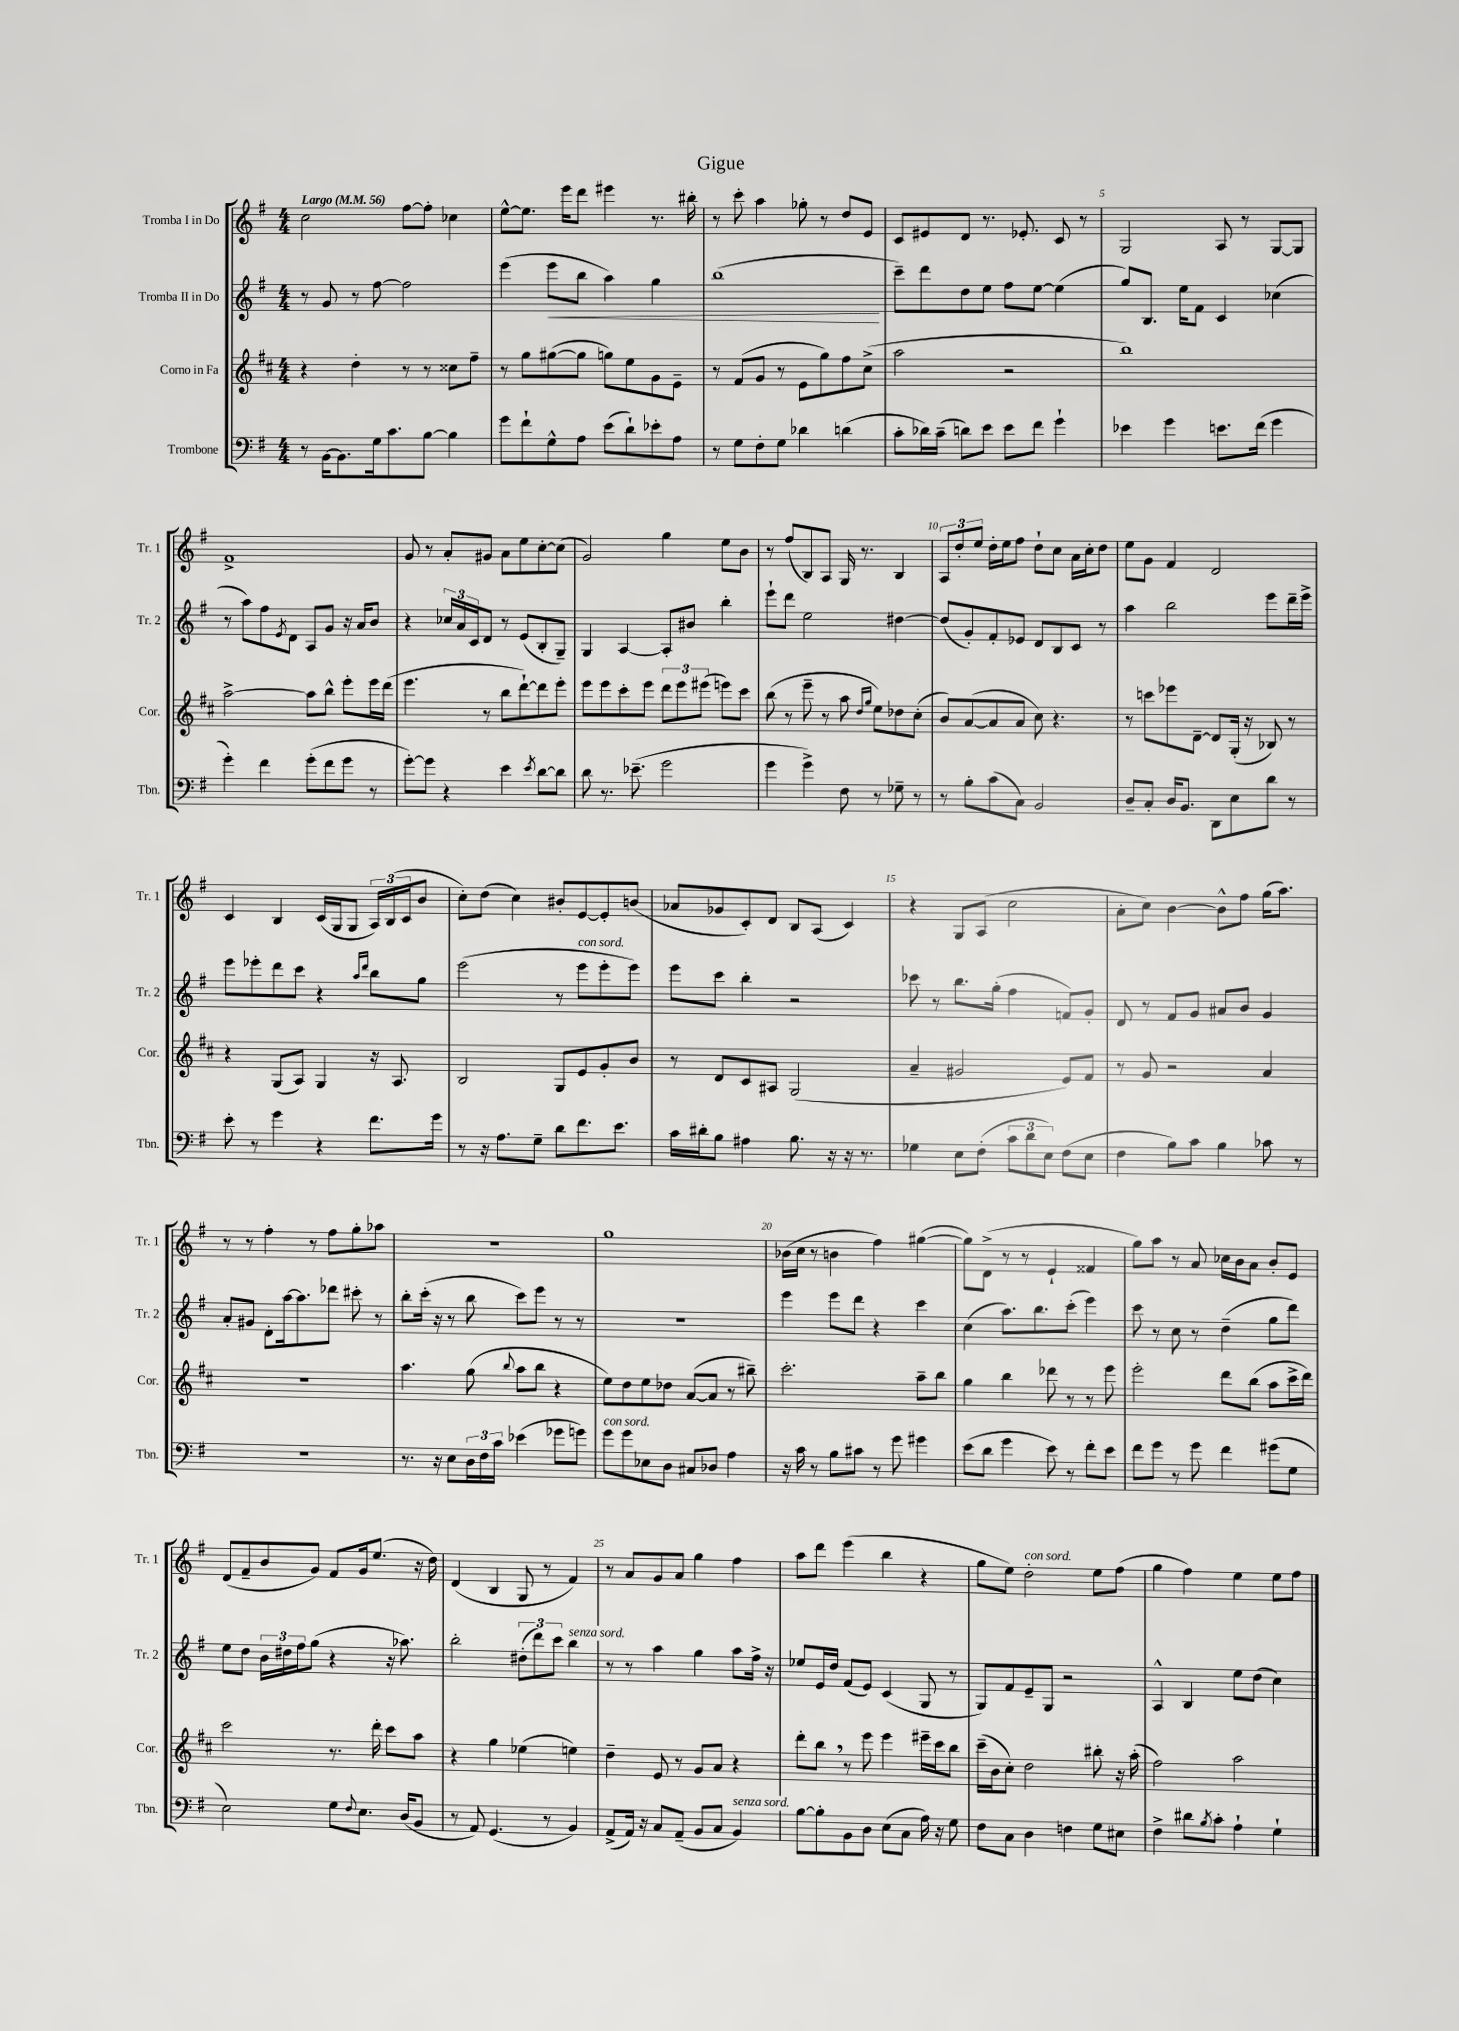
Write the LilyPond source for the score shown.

\header { title = "Gigue" }
<<
\new StaffGroup <<
\new Staff = "s0" \with { instrumentName = "Tromba I in Do" shortInstrumentName = "Tr. 1" } {
    \clef treble \key g \major \numericTimeSignature \time 4/4 \tempo "Largo" 4 = 56
    c''2 fis''8~ fis''8-. ces''4 |
    e''8~-^ e''8. e'''16 d'''8 eis'''4 r8. bis''16-. |
    r8 c'''8-. a''4 ges''8-. r8 d''8 e'8 |
    c'8 eis'8 d'8 r8. ees'8.-. c'8 r8 |
    g2 a8 r8 g8~ g8 |
    fis'1-> |
    g'8 r8 a'8-. gis'8 a'8 e''8 c''8~-. c''8( |
    g'2) g''4 e''8 b'8 |
    r8 fis''8( b8) a8 g16 r8. b4 |
    \tuplet 3/2 { a8 d''8-. e''8 } d''16-. e''16 fis''8 d''8-! c''8 a'16 c''16-. d''8 |
    e''8 g'8 fis'4 d'2 |
    c'4 b4 c'16( g16 g8 \tuplet 3/2 { a16) b16( c'16 } b'8 |
    c''8-.) d''8( c''4) bis'8-. e'8~ e'8-. b'8( |
    aes'8 ges'8 c'8-.) d'8 b8 a8( c'4) |
    r4 g8 a8( c''2 |
    a'8-. c''8) b'4~ b'8-^ fis''8 g''16( a''8.) |
    r8 r8 fis''4-. r8 fis''8 g''8-. aes''8 |
    R1 |
    g''1 |
    bes'16( c''16 r8 b'4 fis''4) gis''4~( |
    gis''8) d'8->( r8 r8 e'4-! fisis'4 |
    g''8) a''8 r8 a'8 ces''16 b'16 a'8 b'8-. e'8 |
    d'8( fis'8-- b'8 g'8) fis'8 g'16 e''8.( r16 d''16) |
    d'4( b4 g8 r8 fis'4) |
    r8 a'8 g'8 a'8 g''4 fis''4 |
    a''8 d'''8 e'''4( b''4 r4 |
    g''8 e''8) d''2-.^\markup { \italic "con sord." } e''8 fis''8( |
    g''4 fis''4) e''4 e''8 fis''8 \bar "|." |
}
\new Staff = "s1" \with { instrumentName = "Tromba II in Do" shortInstrumentName = "Tr. 2" } {
    \clef treble \key g \major \numericTimeSignature \time 4/4
    r8 g'8 r8 fis''8~ fis''2 |
    e'''4( e'''8\< b''8 a''4) g''4 |
    b''1\!( |
    c'''8--) d'''8 d''8 e''8 fis''8 e''8~ e''4( |
    g''8) b8. e''16 fis'8 c'4 ces''4( |
    r8 a''8) fis''8 \acciaccatura { e'8 } d'8 a8 g'8 r16 a'16 b'8 |
    r4 \tuplet 3/2 { ces''16 a'16 c'16 } d'8 r8 e'8( b8-. g8--) |
    g4 a4~ a8-. bis'8 b''4-. |
    e'''8-! d'''8 e''2 dis''4~ |
    dis''8( g'8-.) fis'8-. ees'8 d'8 b8 c'8 r8 |
    a''4 b''2 e'''8 d'''16-- e'''16-> |
    e'''8 ees'''8-. d'''8 c'''8 r4 \grace { a''16 d'''16 } b''8 g''8 |
    e'''2( r8 e'''8^\markup { \italic "con sord." } e'''8-. e'''8) |
    e'''8 c'''8 b''4-. r2 |
    ces'''8 r8 b''8. g''16-.( fis''4 f'8) g'8-. |
    d'8 r8 fis'8 g'8 ais'8 b'8 g'4 |
    a'8-. gis'8 d'8-. a''16~ a''8. des'''8 cis'''8-. r8 |
    b''8-. c'''16-.( r16 r8 b''8 c'''8) e'''8 r8 r8 |
    r1 |
    e'''4 e'''8 d'''8 r4 c'''4 |
    c''4( a''8.) b''8. c'''8-.( e'''4) |
    c'''8 r8 c''8 r8 d''4--( g''8 d'''8) |
    e''8 d''8 \tuplet 3/2 { b'16 dis''16 fis''16 } g''8( r4 r16 aes''8.) |
    b''2-. \tuplet 3/2 { dis''8-.( d'''8) c'''8 } b''4^\markup { \italic "senza sord." } |
    r8 r8 a''4 g''4 a''8 fis''16-> r16 |
    ees''8 e'16 d''16 fis'8( e'8) c'4( g8 r8 |
    g8) fis'8 e'8-- g8 r2 |
    a4-^ b4 e''8 d''8( c''4) \bar "|." |
}
\new Staff = "s2" \with { instrumentName = "Corno in Fa" shortInstrumentName = "Cor." } {
    \clef treble \key d \major \numericTimeSignature \time 4/4
    r4 d''4-. r8 r8 cisis''8 fis''8-- |
    r8 g''8 gis''8~( gis''8 g''8) e''8 g'8 e'8-- |
    r8 fis'8( g'8 r8 e'8 g''8) fis''8 cis''8->( |
    a''2 r2 |
    b''1) |
    a''2~-> a''8 b''8-^ e'''8-. e'''16 d'''16( |
    e'''4. r8 b''8 d'''8~-!) d'''8 e'''8-. |
    e'''8 e'''8 cis'''8-. e'''8 \tuplet 3/2 { d'''8 e'''8 eis'''8( } e'''8) cis'''8 |
    b''8( r8 e'''8-- r8 a''8 \grace { d''16 g''16 } e''8) des''8 cis''8-.( |
    b'8) a'8~( a'8 a'8 cis''8) r4. |
    r8 c'''8 ees'''8 d'8~-- d'8 g16-.( r16 bes8) r8 |
    r4 g8( a8) g4 r16 a8. |
    b2 g8 e'8 g'8-. b'8 |
    r8 d'8 cis'8 ais8 g2( |
    a'4-- gis'2 e'8) fis'8 |
    r8 g'8 r2 a'4 |
    R1 |
    a''4. g''8( \appoggiatura { b''8 } a''8 b''8 r4 |
    e''8) d''8 e''8 des''8 a'8~( a'8 r8 bis''8--) |
    cis'''2.-. a''8-- b''8 |
    g''4 b''4 des'''8 r8 r8 e'''8 |
    e'''2-. d'''8 b''8( a''8 cis'''16-> d'''16) |
    cis'''2 r8. d'''16-. cis'''8 a''8 |
    r4 g''4 ees''4( e''4) |
    d''4-- e'8 r8 g'8 a'8 r4 |
    d'''8-. b''8 \breathe r8 e'''8 e'''4 eis'''16-- cis'''16 b''8 |
    cis'''16--( b'16 cis''8-.) d''2 bis''8-. r16 a''16-.( |
    fis''2) a''2 \bar "|." |
}
\new Staff = "s3" \with { instrumentName = "Trombone" shortInstrumentName = "Tbn." } {
    \clef bass \key g \major \numericTimeSignature \time 4/4
    r8 b,16~ b,8. g16 c'8. b8~ b4 |
    g'8 fis'8-! g8-^ a8 e'8( d'8-!) ees'8-. a8 |
    r8 g8 fis8-. g8 des'4 d'4( |
    c'8-. des'16) c'16--( d'8) e'8 e'8 fis'8 g'4-! |
    ees'4 g'4 e'8. fis'16( g'4 |
    g'4-.) fis'4 g'8-.( fis'8 g'8 r8 |
    g'8~-.) g'8 r4 e'4 \acciaccatura { e'8 } d'8~ d'8 |
    d'8 r8. ees'8.--( g'2 |
    g'4 g'4->) fis8 r8 ges8-- r8 |
    r8 b8-. c'8( c8) b,2 |
    d8-- c8-. d16 b,8. d,8 e8 d'8 r8 |
    e'8-. r8 g'4 r4 fis'8. g'16 |
    r8 r16 a8. g8-- d'8 fis'8. e'8. |
    c'16 dis'16-. b8 ais4 b8. r16 r16 r8. |
    ges4 e8 fis8-.( \tuplet 3/2 { c'8 d'8 e8) } fis8( e8 |
    fis4 b8) c'8 b4 ces'8 r8 |
    R1 |
    r8. r16 e8 \tuplet 3/2 { d16 fis16 c'16 } ees'4( ges'8 g'8) |
    g'8^\markup { \italic "con sord." } g'8 ees8 d8 cis8 des8 a4 |
    r16 c'16 r8 b8 cis'8 r8 g'8 gis'4 |
    e'8( d'8 g'4 e'8) r8 fis'8-. e'8 |
    fis'8 g'8 r8 g'8 fis'4 gis'8( g8 |
    e2) g8 \appoggiatura { fis8 } e8. d16( b,8 |
    r8 a,8) g,4.( r8 b,4) |
    a,8->( a,16) r16 c8 a,8--( b,8 c8 b,4^\markup { \italic "senza sord." }) |
    b8~ b8-. b,8 d8 e8( c8 a16) r16 g8 |
    fis8 c8 d4 f4 g8 eis8 |
    fis4-> dis'8 \acciaccatura { b8 } c'8-. a4-! g4-! \bar "|." |
}
>>
>>
\layout { \context { \Score \override BarNumber.break-visibility = ##(#f #t #t) barNumberVisibility = #(every-nth-bar-number-visible 5) } }
